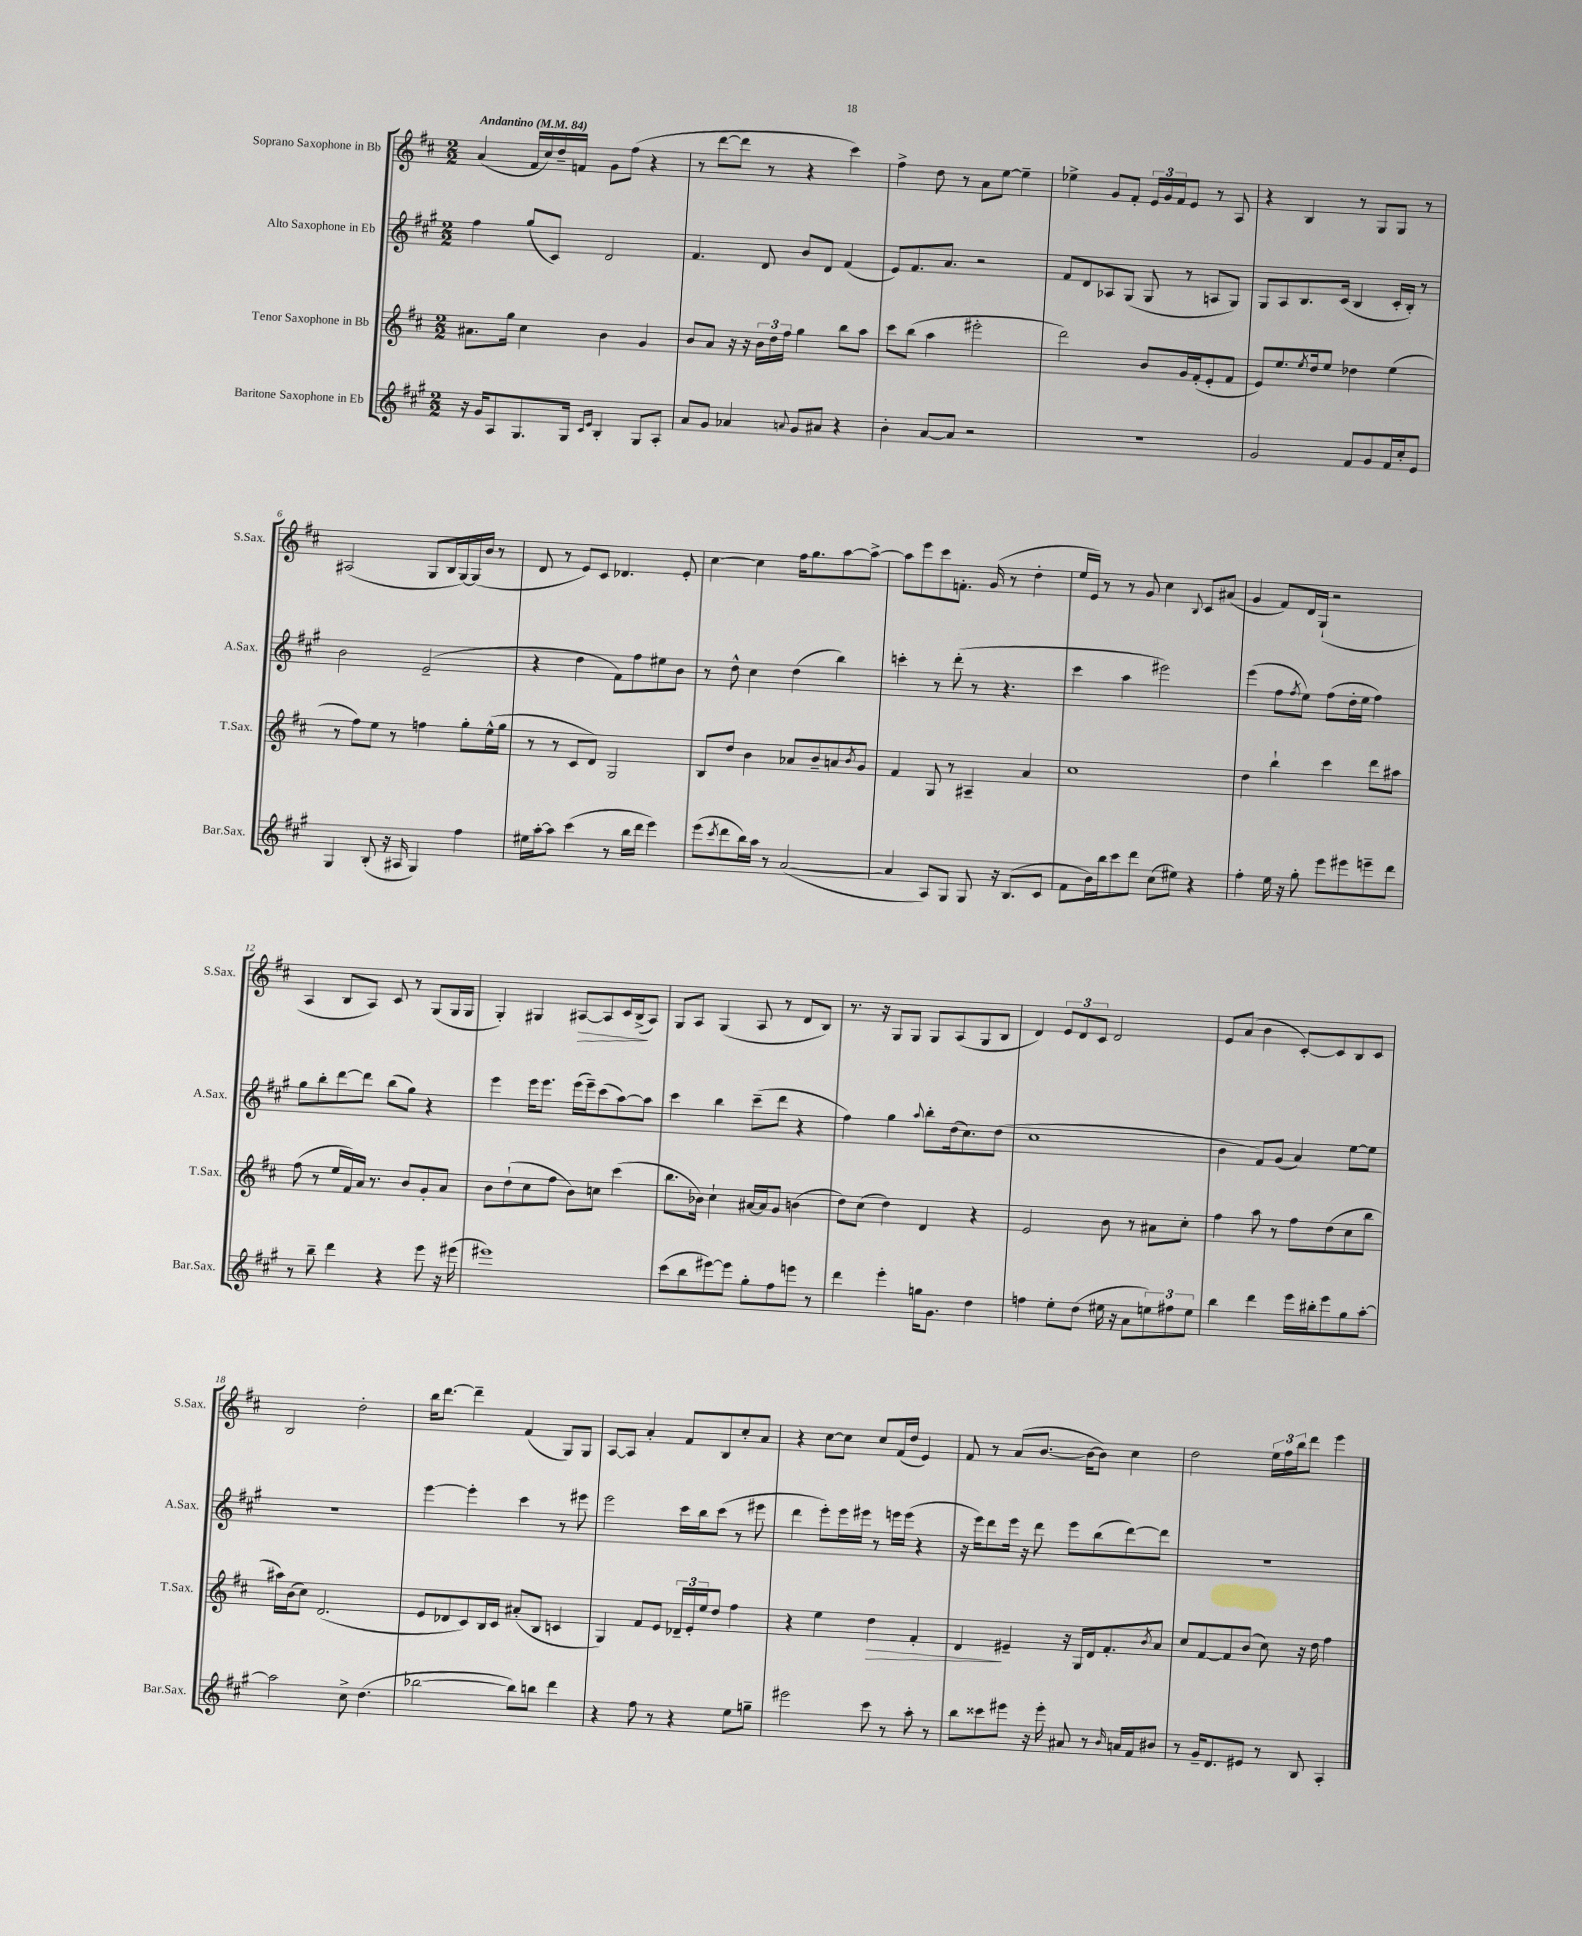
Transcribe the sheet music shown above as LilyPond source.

<<
\new StaffGroup <<
\new Staff = "s0" \with { instrumentName = "Soprano Saxophone in Bb" shortInstrumentName = "S.Sax." } {
    \clef treble \key d \major \numericTimeSignature \time 2/2 \tempo "Andantino" 4 = 84
    a'4( fis'16 cis''16) d''16-- f'16 g'8 fis''8( r4 |
    r8 d'''8~ d'''8 r8 r4 cis'''4) |
    fis''4-> d''8 r8 a'8 e''8~ e''4-- |
    ees''4-> g'8 fis'8-. \tuplet 3/2 { e'16 g'16 fis'16 } e'8 r8 a8 |
    r4 b4 r8 g8 g8 r8 |
    ais2( g8 b16 g16~) g16( b'16 r8 |
    d'8 r8 e'8) cis'8 des'4. e'8-. |
    cis''4~ cis''4 fis''16 g''8. a''8~ a''8~-> |
    a''8 e'''8 cis'''8 f'8.-. g'16( r8 d''4-. |
    e''16 e'16) r8 r8 g'8 cis''4 \appoggiatura { b8 } cis'8 ais'8( |
    g'4 fis'8) d'16 g16-!( r2 |
    a4 b8 a8) cis'8 r8 g8( g16 g16 |
    g4-.) gis4 ais8~\> ais8 cis'16 b16->\!( ais8) |
    g8 a8 g4( a8 r8 d'8 b8) |
    r8. r16 g8 g8 g8 a8( g8 b8 |
    d'4) \tuplet 3/2 { e'8 d'8 cis'8 } d'2 |
    e'8 a'8( b'4 cis'8~-.) cis'8 b8 cis'8 |
    b2 d''2-. |
    b''16 d'''8.~ d'''4-- fis'4( g8) g8 |
    a8~ a8 a'4-. fis'8 b8 cis''8-. a'8 |
    r4 cis''8~ cis''8 cis''8 fis'16( d''16 e'4) |
    fis'8 r8 a'8( b'8.~ b'16~ b'8) cis''4 |
    d''2 \tuplet 3/2 { e''16 fis''16 b''16 } d'''8 e'''4 \bar "|." |
}
\new Staff = "s1" \with { instrumentName = "Alto Saxophone in Eb" shortInstrumentName = "A.Sax." } {
    \clef treble \key a \major \numericTimeSignature \time 2/2
    fis''4 gis''8( cis'8) d'2 |
    fis'4. d'8 b'8 d'8 fis'4( |
    e'8) fis'8. a'8. r2 |
    fis'8 d'8 aes8 gis8( gis8 r8 a8 gis8) |
    gis8 a8 b8. cis'16( b4 cis'16-. b16-.) r8 |
    b'2 e'2--( |
    r4 d''4 fis'8) fis''8 eis''8 b'8 |
    r8 d''8-^ cis''4 d''4( b''4) |
    c'''4-. r8 d'''8-.( r8 r4. |
    cis'''4 a''4 eis'''2) |
    e'''4( fis''8 \acciaccatura { fis''8 } e''8) fis''8( d''16-. e''16 fis''4) |
    gis''8 b''8-. d'''8~ d'''8 b''8( gis''8) r4 |
    e'''4 e'''16 e'''8. e'''16( e'''16--) cis'''8( a''8~) a''8 |
    cis'''4 b''4 cis'''8--( d'''8 r4 |
    fis''4) gis''4 \appoggiatura { a''8 } b''8-. d''16( cis''8.) d''8( |
    cis''1 |
    b'4 fis'8) gis'8( a'4) e''8~ e''8 |
    r1 |
    e'''4~ e'''4-. cis'''4 r8 eis'''8 |
    e'''2 cis'''16 b''16 cis'''8( r8 eis'''8 |
    d'''4 e'''8-.) e'''16 eis'''16 r8 e'''16 e'''16( r4 |
    r16 e'''16) d'''8 e'''16 r16 d'''8 e'''8 b''8( d'''8~) d'''8 |
    R1 \bar "|." |
}
\new Staff = "s2" \with { instrumentName = "Tenor Saxophone in Bb" shortInstrumentName = "T.Sax." } {
    \clef treble \key d \major \numericTimeSignature \time 2/2
    ais'8. g''16 cis''4 b'4 g'4 |
    b'8 a'8 r16 r16 \tuplet 3/2 { b'16 d''16 fis''16 } g''4 b''8 a''8 |
    cis'''8 b''8( a''4 eis'''2-. |
    d'''2) b'8 g'16 fis'16-.( e'8-. fis'8 |
    e'8) e''8. \acciaccatura { e''8 } d''16 e''8 des''4 e''4( |
    r8 fis''8) e''8 r8 f''4 g''8-. e''16-^( g''16 |
    r8 r8 cis'8 d'8) g2 |
    b8 d''8 b'4 aes'8 b'8-- a'8 \acciaccatura { b'8 } g'8 |
    fis'4 g8 r8 ais4-- a'4 |
    cis''1 |
    d''4 b''4-! cis'''4 d'''8 ais''8 |
    fis''8( r8 e''16 fis'16) a'16 r8. b'8 g'8-. a'8 |
    b'8 d''8-!( cis''8 fis''8 b'8) c''8 cis'''4( |
    b''8. bes'16) cis''4-! ais'16~ ais'16 g'8 b'4( |
    d''8) cis''8( d''4) d'4 r4 |
    e'2 b'8 r8 ais'8 cis''8-. |
    fis''4 a''8 r8 fis''8 d''8( cis''8 b''8 |
    ais''16) b'16( cis''8) d'2.( |
    e'8 des'8 cis'8) b16 cis'16 ais'8-.( b8 c'4 |
    g4) fis'8 e'8 \tuplet 3/2 { des'16-- e'16-. e''16 } d''8 fis''4 |
    r4 e''4 d''4\> fis'4-. |
    d'4\! eis'4-- r16 g16 d'16 fis'8.-. \acciaccatura { b'8 } a'8 |
    cis''8 fis'8~ fis'8 b'8( cis''8) r16 d''16 fis''4 \bar "|." |
}
\new Staff = "s3" \with { instrumentName = "Baritone Saxophone in Eb" shortInstrumentName = "Bar.Sax." } {
    \clef treble \key a \major \numericTimeSignature \time 2/2
    r16 gis'16 a8 gis8. gis16 \grace { cis'16 e'16 } b4-. gis8 a8-. |
    a'8 gis'8 aes'4 \appoggiatura { a'8 } gis'8 ais'8 r4 |
    b'4-. a'8~ a'8 r2 |
    R1 |
    gis'2 fis'8 gis'8 fis'16 cis''16-. e'8 |
    gis4 b8-.( r16 ais16 gis4) fis''4 |
    eis''16 a''16~-. a''8 cis'''4( r8 b''16 d'''16 e'''4) |
    e'''8( \acciaccatura { cis'''8 } d'''8 b''16) a''16 r8 a'2~( |
    a'4 a8) gis8 gis8 r16 b8.( cis'8 |
    fis'8 b'16) b''16 cis'''8 d'''8 cis''8( eis''8) r4 |
    fis''4-. e''16 r16 gis''8-. e'''8 eis'''8 e'''8-- d'''8 |
    r8 b''8-- d'''4 r4 e'''8 r16 eis'''16( |
    eis'''1) |
    cis'''8( b''8 eis'''8~) eis'''8 gis''8-. fis''8 e'''8 r8 |
    d'''4 e'''4-. g''16 gis'8. d''4 |
    f''4 e''8-. d''8( eis''16 r16 a'8 \tuplet 3/2 { e''8) fis''8 e''8 } |
    b''4 d'''4 e'''16 bis''16-. e'''8 gis''8 a''8~-. |
    a''2 cis''8-> d''4.( |
    bes''2~ bes''8) b''8 d'''4 |
    r4 fis''8 r8 r4 e''8 g''8-- |
    eis'''2 cis'''8 r8 a''8-. r8 |
    b''8 cisis'''8 eis'''8 r16 eis'''16-. ais'8 r8 \grace { b'16 } a'16 fis'16 bis'8 |
    r8 gis'16-- d'8. eis'8 r8 b8 a4-. \bar "|." |
}
>>
>>
